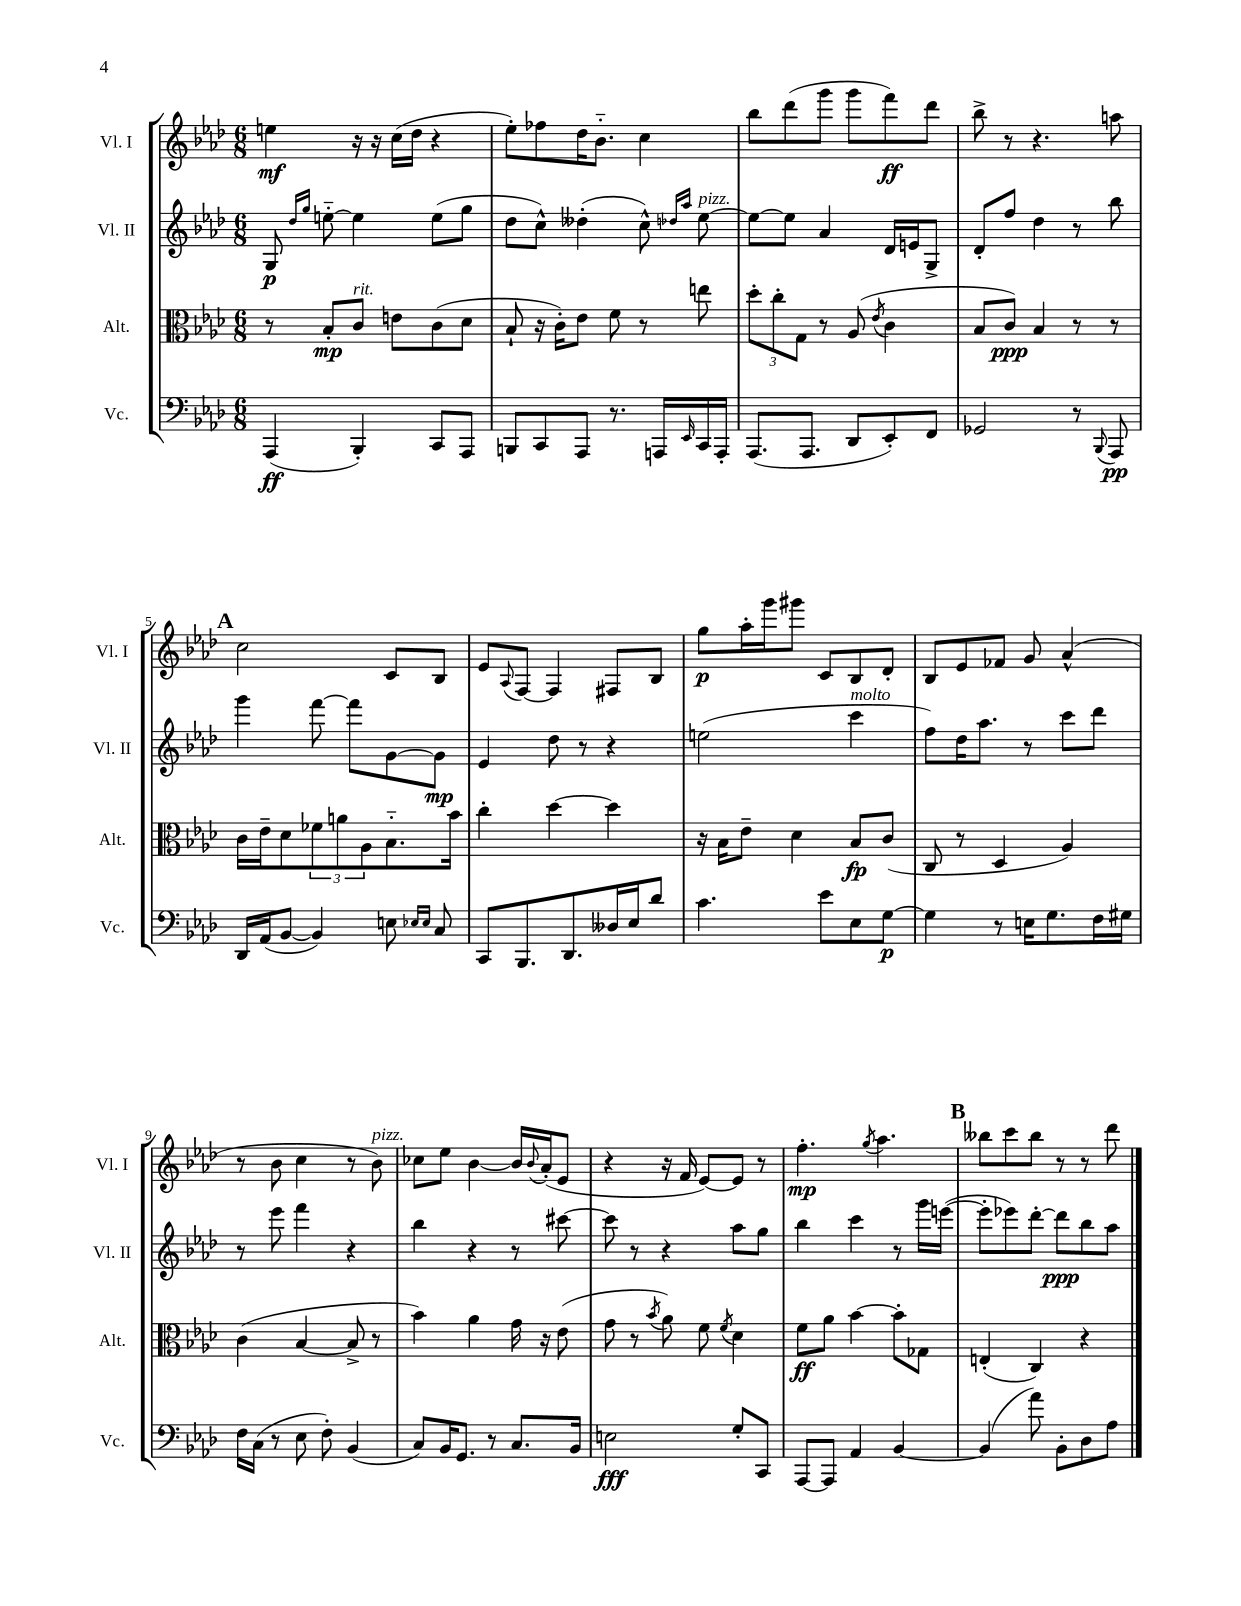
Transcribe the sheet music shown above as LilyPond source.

<<
\new StaffGroup <<
\new Staff = "s0" \with { instrumentName = "Vl. I" shortInstrumentName = "Vl. I" } {
    \clef treble \key aes \major \numericTimeSignature \time 6/8
    e''4\mf r16 r16 c''16( des''16 r4 |
    ees''8-.) fes''8 des''16 bes'8.-_ c''4 |
    bes''8 des'''8( g'''8 g'''8 f'''8\ff) des'''8 |
    bes''8-> r8 r4. a''8 |
    \mark \markup { \bold "A" } c''2 c'8 bes8 |
    ees'8 \appoggiatura { aes8 } f8~ f4 fis8 bes8 |
    g''8\p aes''16-. g'''16 gis'''8 c'8 bes8 des'8-. |
    bes8 ees'8 fes'8 g'8 aes'4-^( |
    r8 bes'8 c''4 r8 bes'8^\markup { \italic "pizz." }) |
    ces''8 ees''8 bes'4~ bes'16 \appoggiatura { bes'8 } aes'16-.( ees'8 |
    r4 r16 f'16 ees'8~) ees'8 r8 |
    f''4.-.\mp \acciaccatura { g''8 } aes''4. |
    \mark \markup { \bold "B" } beses''8 c'''8 beses''8 r8 r8 des'''8 \bar "|." |
}
\new Staff = "s1" \with { instrumentName = "Vl. II" shortInstrumentName = "Vl. II" } {
    \clef treble \key aes \major \numericTimeSignature \time 6/8
    g8\p \grace { des''16 g''16 } e''8~-_ e''4 e''8( g''8 |
    des''8 c''8-^) deses''4-.( c''8-^) \grace { des''16 aes''16 } ees''8~^\markup { \italic "pizz." } |
    ees''8~ ees''8 aes'4 des'16 e'16 g8-> |
    des'8-. f''8 des''4 r8 bes''8 |
    \mark \markup { \bold "A" } g'''4 f'''8~ f'''8 g'8~ g'8\mp |
    ees'4 des''8 r8 r4 |
    e''2( c'''4^\markup { \italic "molto" } |
    f''8) des''16 aes''8. r8 c'''8 des'''8 |
    r8 ees'''8 f'''4 r4 |
    bes''4 r4 r8 cis'''8~ |
    cis'''8 r8 r4 aes''8 g''8 |
    bes''4 c'''4 r8 g'''16 e'''16~( |
    \mark \markup { \bold "B" } e'''8-. ees'''8) des'''8~-. des'''8\ppp bes''8 aes''8 \bar "|." |
}
\new Staff = "s2" \with { instrumentName = "Alt." shortInstrumentName = "Alt." } {
    \clef alto \key aes \major \numericTimeSignature \time 6/8
    r8 bes8-.\mp c'8^\markup { \italic "rit." } e'8 c'8( des'8 |
    bes8-! r16 c'16-.) ees'8 f'8 r8 e''8 |
    \tuplet 3/2 { des''8-. c''8-. g8 } r8 aes8( \acciaccatura { ees'8 } c'4 |
    bes8 c'8\ppp) bes4 r8 r8 |
    \mark \markup { \bold "A" } c'16 ees'16-- des'8 \tuplet 3/2 { fes'8 a'8 aes8 } bes8.-_ bes'16 |
    c''4-. des''4~ des''4 |
    r16 bes16 ees'8-- des'4 bes8\fp c'8( |
    c8 r8 des4 aes4) |
    c'4( bes4~ bes8-> r8 |
    bes'4) aes'4 g'16 r16 ees'8( |
    g'8 r8 \acciaccatura { bes'8 } aes'8) f'8 \acciaccatura { f'8 } des'4 |
    f'8\ff aes'8 bes'4~ bes'8-. ges8 |
    \mark \markup { \bold "B" } e4-.( c4) r4 \bar "|." |
}
\new Staff = "s3" \with { instrumentName = "Vc." shortInstrumentName = "Vc." } {
    \clef bass \key aes \major \numericTimeSignature \time 6/8
    aes,,4\ff( bes,,4-.) c,8 aes,,8 |
    b,,8 c,8 aes,,8 r8. a,,16 \grace { ees,16 } c,16 a,,16-. |
    aes,,8.( aes,,8. des,8 ees,8-.) f,8 |
    ges,2 r8 \appoggiatura { bes,,8 } aes,,8\pp |
    \mark \markup { \bold "A" } des,16 aes,16( bes,8~ bes,4) e8 \grace { ees16 ees16 } c8 |
    c,8 bes,,8. des,8. deses16 ees16 des'8 |
    c'4. ees'8 ees8 g8~\p |
    g4 r8 e16 g8. f16 gis16 |
    f16 c16( r8 ees8 f8-.) bes,4( |
    c8) bes,16 g,8. r8 c8. bes,16 |
    e2\fff g8-. c,8 |
    aes,,8~ aes,,8 aes,4 bes,4~ |
    \mark \markup { \bold "B" } bes,4( aes'8) bes,8-. des8 aes8 \bar "|." |
}
>>
>>
